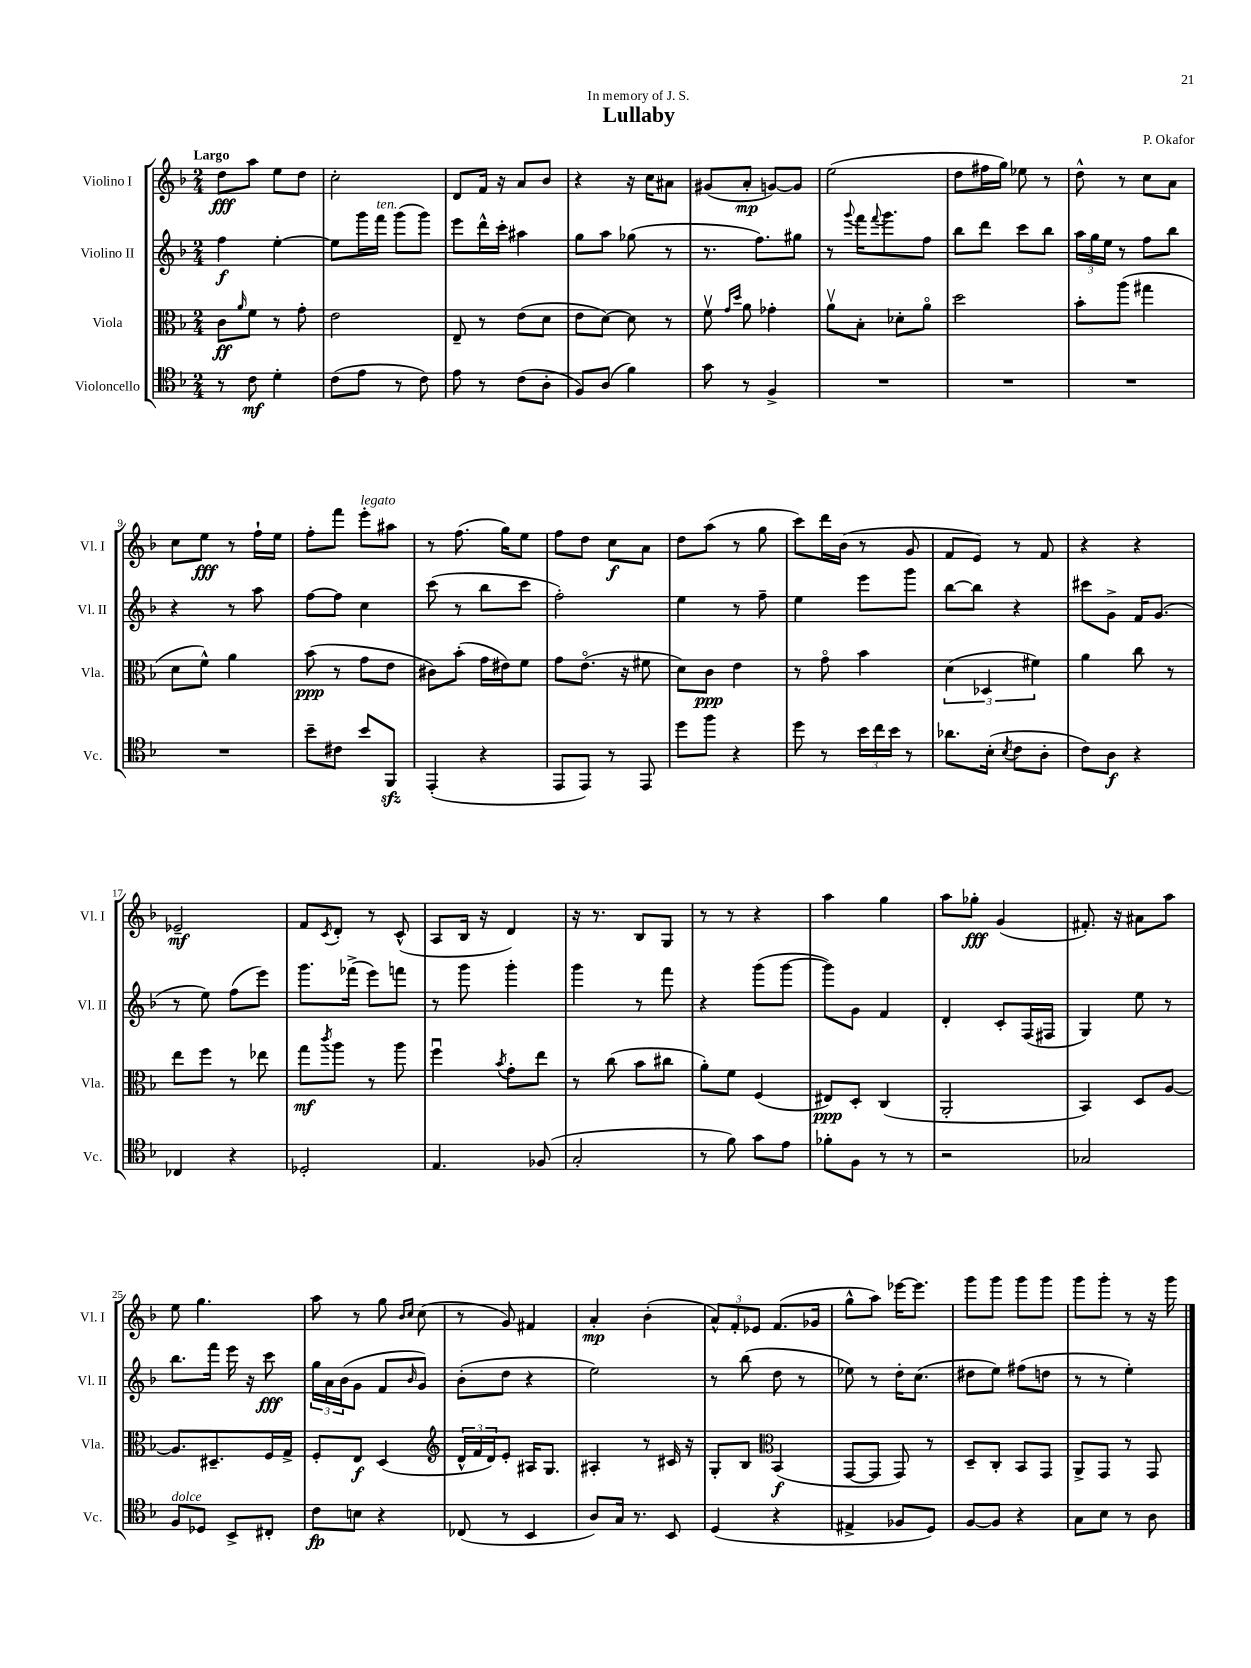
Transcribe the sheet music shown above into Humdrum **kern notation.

**kern	**kern	**kern	**kern
*staff4	*staff3	*staff2	*staff1
*clefC4	*clefC3	*clefG2	*clefG2
*k[b-]	*k[b-]	*k[b-]	*k[b-]
*M2/4	*M2/4	*M2/4	*M2/4
8r	8c	4ff	8dd
.	16qqa	.	.
8c	8f	.	8aa
4d'	8r	[4ee'	8ee
.	8g'	.	8dd
=	=	=	=
(8c	2e	8ee]	2cc'
8e	.	16ggg	.
.	.	16fff	.
8r	.	(8ggg	.
8c)	.	8ggg)	.
=	=	=	=
8e	8E~	8eee	8d
8r	8r	16ddd^^	16f
.	.	16ccc'	16r
(8c	(8e	4aa#	8a
8A'	8d	.	8b-
=	=	=	=
8F)	8e	8gg	4r
(8A	[8d)	8aa	.
4f)	8d]	(8gg-	16r
.	.	.	16cc
.	8r	8r	8a#
=	=	=	=
8g	8fv	8.r	(8g#
.	16qqg	.	.
.	16qqdd	.	.
8r	8a	.	8a'
.	.	8.ff)	.
4F^	4g-'	.	[8g)
.	.	8gg#	8g]
=	=	=	=
2r	8av	8r	(2ee
.	.	8qqggg	.
.	8B-'	16fff	.
.	.	8qqfff	.
.	.	8.ggg	.
.	8d-'	.	.
.	8ao	8ff	.
=	=	=	=
2r	2dd	8bb-	8dd
.	.	8ddd	16ff#
.	.	.	16gg)
.	.	8ccc	8ee-
.	.	8bb-	8r
=	=	=	=
2r	8b-'	24aa	8dd^^
.	.	24gg	.
.	.	24ee	.
.	(8aa	8r	8r
.	4gg#	8ff	8cc
.	.	8bb-	8a
=	=	=	=
2r	8d	4r	8cc
.	8f^^)	.	8ee
.	4a	8r	8r
.	.	8aa	16ff`
.	.	.	16ee
=	=	=	=
8b-~	(8b-	[8ff	8ff'
8c#	8r	8ff]	8fff
8b-	8g	4cc	8eee'
8FF	8e	.	8aa#
=	=	=	=
(4EE'	8c#)	(8ccc	8r
.	(8b-'	8r	(8.ff
4r	16g	8bb-	.
.	16e#)	.	16gg)
.	8f	8ccc	8ee
=	=	=	=
8EE	8g	2ff')	8ff
8EE)	(8.eo	.	8dd
8r	.	.	8cc
.	16r	.	.
8EE	8f#	.	8a
=	=	=	=
8dd	8d)	4ee	8dd
8ff	8c	.	(8aa
4r	4e	8r	8r
.	.	8ff~	8gg
=	=	=	=
8dd	8r	4ee	8ccc)
8r	8go	.	16ddd
.	.	.	(16b-
24b-	4b-	8eee	8r
24cc	.	.	.
24b-	.	.	.
8r	.	8ggg	8g
=	=	=	=
8.a-	(6d	[8bb-	8f
.	.	8bb-]	8e)
.	6D-	.	.
(16B-'	.	.	.
8qB-	.	.	.
8c	.	4r	8r
.	6f#)	.	.
8A'	.	.	8f
=	=	=	=
8c)	4a	8ccc#	4r
8A	.	8g^	.
4r	8cc	16f	4r
.	.	(8.g	.
.	8r	.	.
=	=	=	=
4C-	8ee	8r	2e-~
.	8ff	8ee)	.
4r	8r	(8ff	.
.	8ee-	8eee)	.
=	=	=	=
2D-'	8gg	8.ggg	8f
.	8qccc	.	8qc
.	8aa	.	8d'
.	.	(16fff-^	.
.	8r	8eee)	8r
.	8aa	8fff	(8c^^
=	=	=	=
4.E	4ffu	8r	8A
.	.	8ggg	16B-
.	.	.	16r
.	8qb-	.	.
.	8g'	4ggg'	4d)
(8F-	8ee	.	.
=	=	=	=
2G'	8r	4ggg	16r
.	.	.	8.r
.	(8cc	.	.
.	8b-	8r	8B-
.	8cc#	8fff	8G
=	=	=	=
8r	8a')	4r	8r
8f)	8f	.	8r
8g	(4F	(8ggg	4r
8e	.	[8ggg	.
=	=	=	=
8f-'	8E#)	8ggg])	4aa
8F	8D'	8g	.
8r	(4C	4f	4gg
8r	.	.	.
=	=	=	=
2r	2AA'	4d'	8aa
.	.	.	8gg-'
.	.	8c'	(4g
.	.	(16F	.
.	.	16F#	.
=	=	=	=
2G-	4BB-)	4G)	8.f#')
.	.	.	16r
.	8D	8ee	8a#
.	[8A	8r	8aa
=	=	=	=
8F	8.A]	8.bb-	8ee
8D-	.	.	4.gg
.	8.D#~	16fff	.
8BB-^	.	16eee	.
.	.	16r	.
8C#'	16F	8ccc	.
.	16G^	.	.
=	=	=	=
8c	8F'	24gg	8aa
.	.	24a	.
.	.	(24b-	.
8B	8E	8g	8r
4r	(4D	8f	8gg
.	.	.	16qqb-
.	.	16qqb-	16qqcc
.	.	8g)	(8cc
=	=	=	=
*	*clefG2	*	*
(8C-	24d^^	(8b-'	8r
.	24f	.	.
.	24d)	.	.
8r	8e'	8dd	8g)
4BB-	16A#	4r	4f#
.	8.G	.	.
=	=	=	=
8A)	4A#'	2ee)	4a'
16G	.	.	.
8.r	.	.	.
.	8r	.	(4b-'
8BB-	16c#	.	.
.	16r	.	.
=	=	=	=
(4D	8G'	8r	12a^^)
.	.	.	12f'
.	8B-	(8bb-	.
.	.	.	12e-
*	*clefC3	*	*
4r	(4BB-	8dd	(8.f
.	.	8r	.
.	.	.	16g-
=	=	=	=
4E#^	[8GG	8ee-)	8gg^^
.	8GG]	8r	8aa)
8F-	8GG)	16dd'	[16eee-
.	.	(8.cc	8.eee-]
8D)	8r	.	.
=	=	=	=
[8F	8D~	8dd#	8ggg
8F]	8C'	8ee)	8ggg
4r	8BB-	(8ff#	8ggg
.	8GG	8dd	8ggg
=	=	=	=
8G	8AA^	8r	8ggg
8B-	8GG	8r	8ggg'
8r	8r	4ee')	8r
8A	8GG	.	16r
.	.	.	16ggg
==	==	==	==
*-	*-	*-	*-
